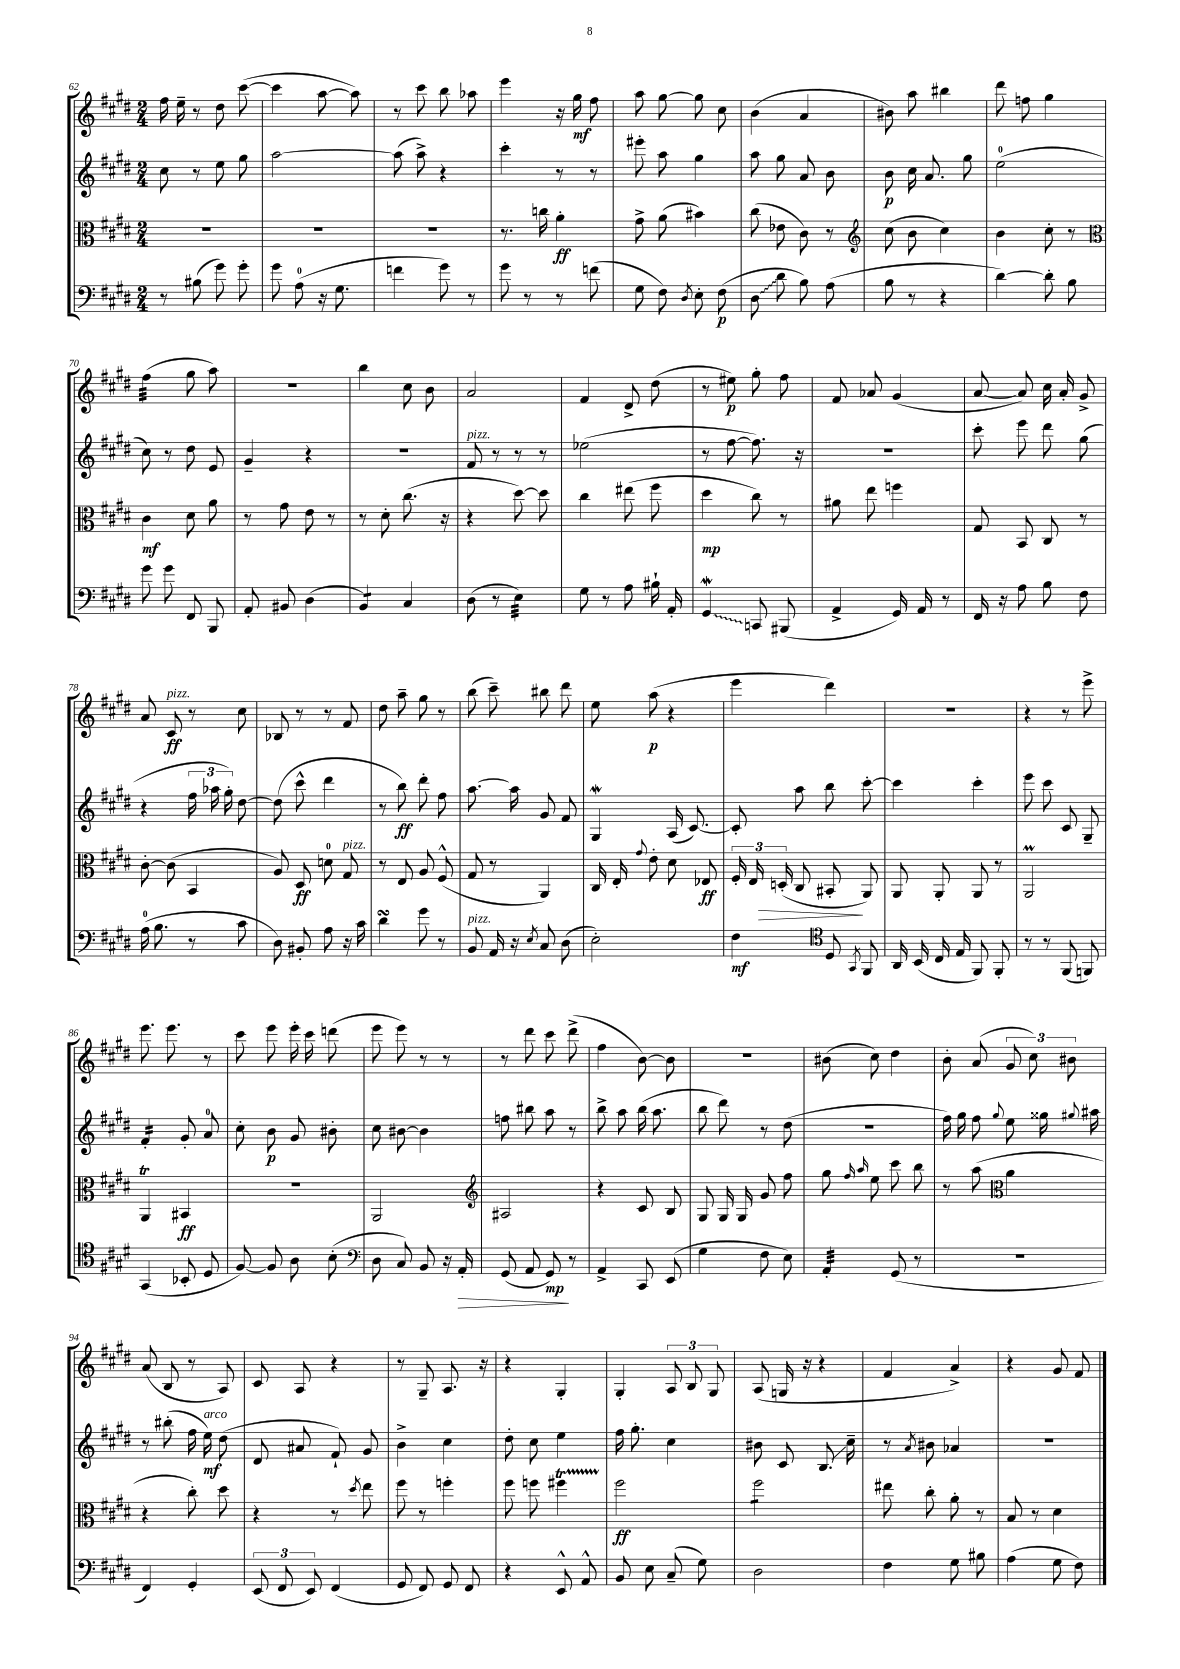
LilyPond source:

<<
\new StaffGroup <<
\new Staff = "s0" {
    \clef treble \key e \major \numericTimeSignature \time 2/4
    \autoBeamOff fis''16 e''16-- r8 dis''8 cis'''8~( |
    cis'''4 a''8~ a''8) |
    r8 cis'''8 b''8 aes''8 |
    e'''4 r16 gis''16\mf fis''8 |
    a''8 gis''8~ gis''8 cis''8 |
    b'4( a'4 |
    bis'8) a''8 bis''4 |
    dis'''8 f''8 gis''4 |
    fis''4:32( gis''8 a''8) |
    r2 |
    b''4 cis''8 b'8 |
    a'2 |
    fis'4 dis'8-> dis''8( |
    r8 eis''8\p) gis''8-. fis''8 |
    fis'8 aes'8 gis'4( |
    a'8~ a'8) cis''16 a'16-. gis'8-> |
    a'8 cis'8\ff^\markup { \italic "pizz." } r8 cis''8 |
    bes8 r8 r8 fis'8 |
    dis''8 a''8-- gis''8 r8 |
    b''8( cis'''8--) bis''8 dis'''8 |
    e''8 a''8\p( r4 |
    e'''4 dis'''4) |
    R2 |
    r4 r8 e'''8-> |
    e'''8. e'''8. r8 |
    cis'''8 e'''8 e'''16-. cis'''16 d'''8( |
    e'''8 e'''8) r8 r8 |
    r8 dis'''8 cis'''8 dis'''8->( |
    fis''4 b'8~) b'8 |
    R2 |
    bis'8( cis''8) dis''4 |
    b'8-. a'8( \tuplet 3/2 { gis'8 cis''8) bis'8 } |
    a'8( b8 r8 a8) |
    cis'8 a8 r4 |
    r8 gis8-- a8. r16 |
    r4 gis4-. |
    gis4-. \tuplet 3/2 { a8 b8 gis8 } |
    a8( g16 r16 r4 |
    fis'4 a'4->) |
    r4 gis'8 fis'8 \bar "|." |
}
\new Staff = "s1" {
    \clef treble \key e \major \numericTimeSignature \time 2/4
    \autoBeamOff cis''8 r8 e''8 gis''8 |
    a''2~ |
    a''8( a''8->) r4 |
    cis'''4-. r8 r8 |
    eis'''8-. a''8 gis''4 |
    a''8 gis''8 a'8 b'8 |
    b'8\p cis''16 a'8. gis''8 |
    e''2-0( |
    cis''8) r8 dis''8 e'8 |
    gis'4-- r4 |
    R2 |
    fis'8^\markup { \italic "pizz." } r8 r8 r8 |
    ees''2( |
    r8 fis''8~ fis''8.) r16 |
    r2 |
    cis'''8-. e'''8 dis'''8 gis''8( |
    r4 \tuplet 3/2 { fis''16 aes''16 gis''16-.) } dis''8~ |
    dis''8( cis'''8-^ dis'''4 |
    r8 b''8\ff) dis'''8-. fis''8 |
    a''8.~ a''16 gis'8 fis'8 |
    gis4\mordent a16( cis'8.~) |
    cis'8-. a''8 b''8 cis'''8~-. |
    cis'''4 cis'''4-. |
    e'''8 cis'''8 cis'8 gis8-- |
    fis'4:16-. gis'8-. a'8-0 |
    cis''8-. b'8\p gis'8 bis'8-. |
    cis''8 bis'8~ bis'4 |
    f''8 bis''8 a''8 r8 |
    b''8-> a''8 b''16( a''8. |
    b''8 dis'''8) r8 dis''8( |
    R2 |
    fis''16) gis''16 fis''8 \appoggiatura { gis''8 } e''8 gisis''16 \appoggiatura { gis''8 } ais''16 |
    r8 bis''8-.( fis''16 e''16\mf^\markup { \italic "arco" }) dis''8( |
    dis'8 ais'8 fis'8-!) gis'8 |
    b'4-> cis''4 |
    dis''8-. cis''8 e''4 |
    fis''16 gis''8.-. cis''4 |
    bis'8 cis'8 b8.\glissando cis''16-- |
    r8 \acciaccatura { a'8 } bis'8 aes'4 |
    R2 \bar "|." |
}
\new Staff = "s2" {
    \clef alto \key e \major \numericTimeSignature \time 2/4
    \autoBeamOff R2 |
    R2 |
    R2 |
    r8. c''16 a'4-.\ff |
    gis'8-> a'8( bis'4) |
    cis''8( ees'8 cis'8) r8 |
    \clef treble cis''8( b'8 cis''4) |
    b'4 cis''8-. r8 |
    \clef alto cis'4\mf dis'8 a'8 |
    r8 gis'8 e'8 r8 |
    r8 dis'8-. cis''8.( r16 |
    r4 dis''8~) dis''8 |
    cis''4 eis''8( fis''8 |
    dis''4\mp cis''8) r8 |
    ais'8 e''8 f''4 |
    gis8 b,8 cis8 r8 |
    cis'8~-. cis'8( b,4 |
    a8) dis8\ff d'8-0 gis8^\markup { \italic "pizz." } |
    r8 e8 a8 fis8-^( |
    gis8 r8 a,4) |
    cis16 e16-. \appoggiatura { gis'8 } e'8-. dis'8 ees8\ff |
    \tuplet 3/2 { fis16-. e16 d16-.\>( } cis8 bis,8-.\! a,8) |
    a,8 a,8-. a,8 r8 |
    a,2\prall |
    a,4\trill bis,4\ff |
    R2 |
    a,2 |
    \clef treble ais2 |
    r4 cis'8 b8 |
    gis8 gis16 gis16 gis'8 fis''8 |
    gis''8 \grace { fis''16 a''16 } e''8 cis'''8 b''8 |
    r8 a''8( \clef alto a'4 |
    r4 cis''8-.) dis''8 |
    r4 r8 \acciaccatura { dis''8 } e''8 |
    fis''8 r8 f''4-. |
    fis''8 f''8 fis''4\startTrillSpan |
    fis''2\stopTrillSpan\ff |
    fis''2:8 |
    eis''8 cis''8-. a'8-. r8 |
    b8 r8 dis'4 \bar "|." |
}
\new Staff = "s3" {
    \clef bass \key e \major \numericTimeSignature \time 2/4
    \autoBeamOff r8 bis8( gis'8) gis'8-. |
    gis'8 a8-0( r16 gis8. |
    f'4 gis'8) r8 |
    gis'8 r8 r8 f'8( |
    gis8 fis8) \acciaccatura { dis8 } e8-. fis8\p( |
    \once \override Glissando.style = #'zigzag dis8\glissando dis'8 b8) a8( |
    b8 r8 r4 |
    dis'4~) dis'8-. b8 |
    gis'8 gis'8 fis,8 b,,8 |
    a,8-. bis,8 dis4( |
    b,4:8) cis4 |
    dis8( r8 e4:32) |
    gis8 r8 a8 bis16-! a,16-. |
    \once \override Glissando.style = #'zigzag gis,4\mordent\glissando c,8 bis,,8( |
    a,4-> gis,16) a,16 r8 |
    fis,16 r16 a8 b8 fis8 |
    a16-0( b8. r8 cis'8 |
    dis8) bis,8-. a8 r16 cis'16 |
    dis'4\turn gis'8 r8 |
    b,8^\markup { \italic "pizz." } a,16 r16 \acciaccatura { e8 } cis8 dis8( |
    e2-.) |
    fis4\mf \clef tenor dis8 \acciaccatura { gis,8 } fis,8 |
    a,16 b,16( cis16 e16 fis,8) fis,8-. |
    r8 r8 fis,8( f,8) |
    gis,4( bes,8-. dis8 |
    fis8~) fis8 a8 b8-.( |
    \clef bass dis8 cis8) b,8 r16 a,16-.\> |
    gis,8( a,8 gis,8\mp\!) r8 |
    a,4-> cis,8 e,8( |
    gis4 fis8 e8) |
    a,4:32-. gis,8( r8 |
    r2 |
    fis,4) gis,4-. |
    \tuplet 3/2 { e,8( fis,8 e,8) } fis,4( |
    gis,8 fis,8) gis,8 fis,8 |
    r4 e,8-^ a,8-^ |
    b,8 e8 cis8--( gis8) |
    dis2 |
    fis4 gis8 bis8 |
    a4( gis8 fis8) \bar "|." |
}
>>
>>
\layout { \context { \Score currentBarNumber = #62 } }
